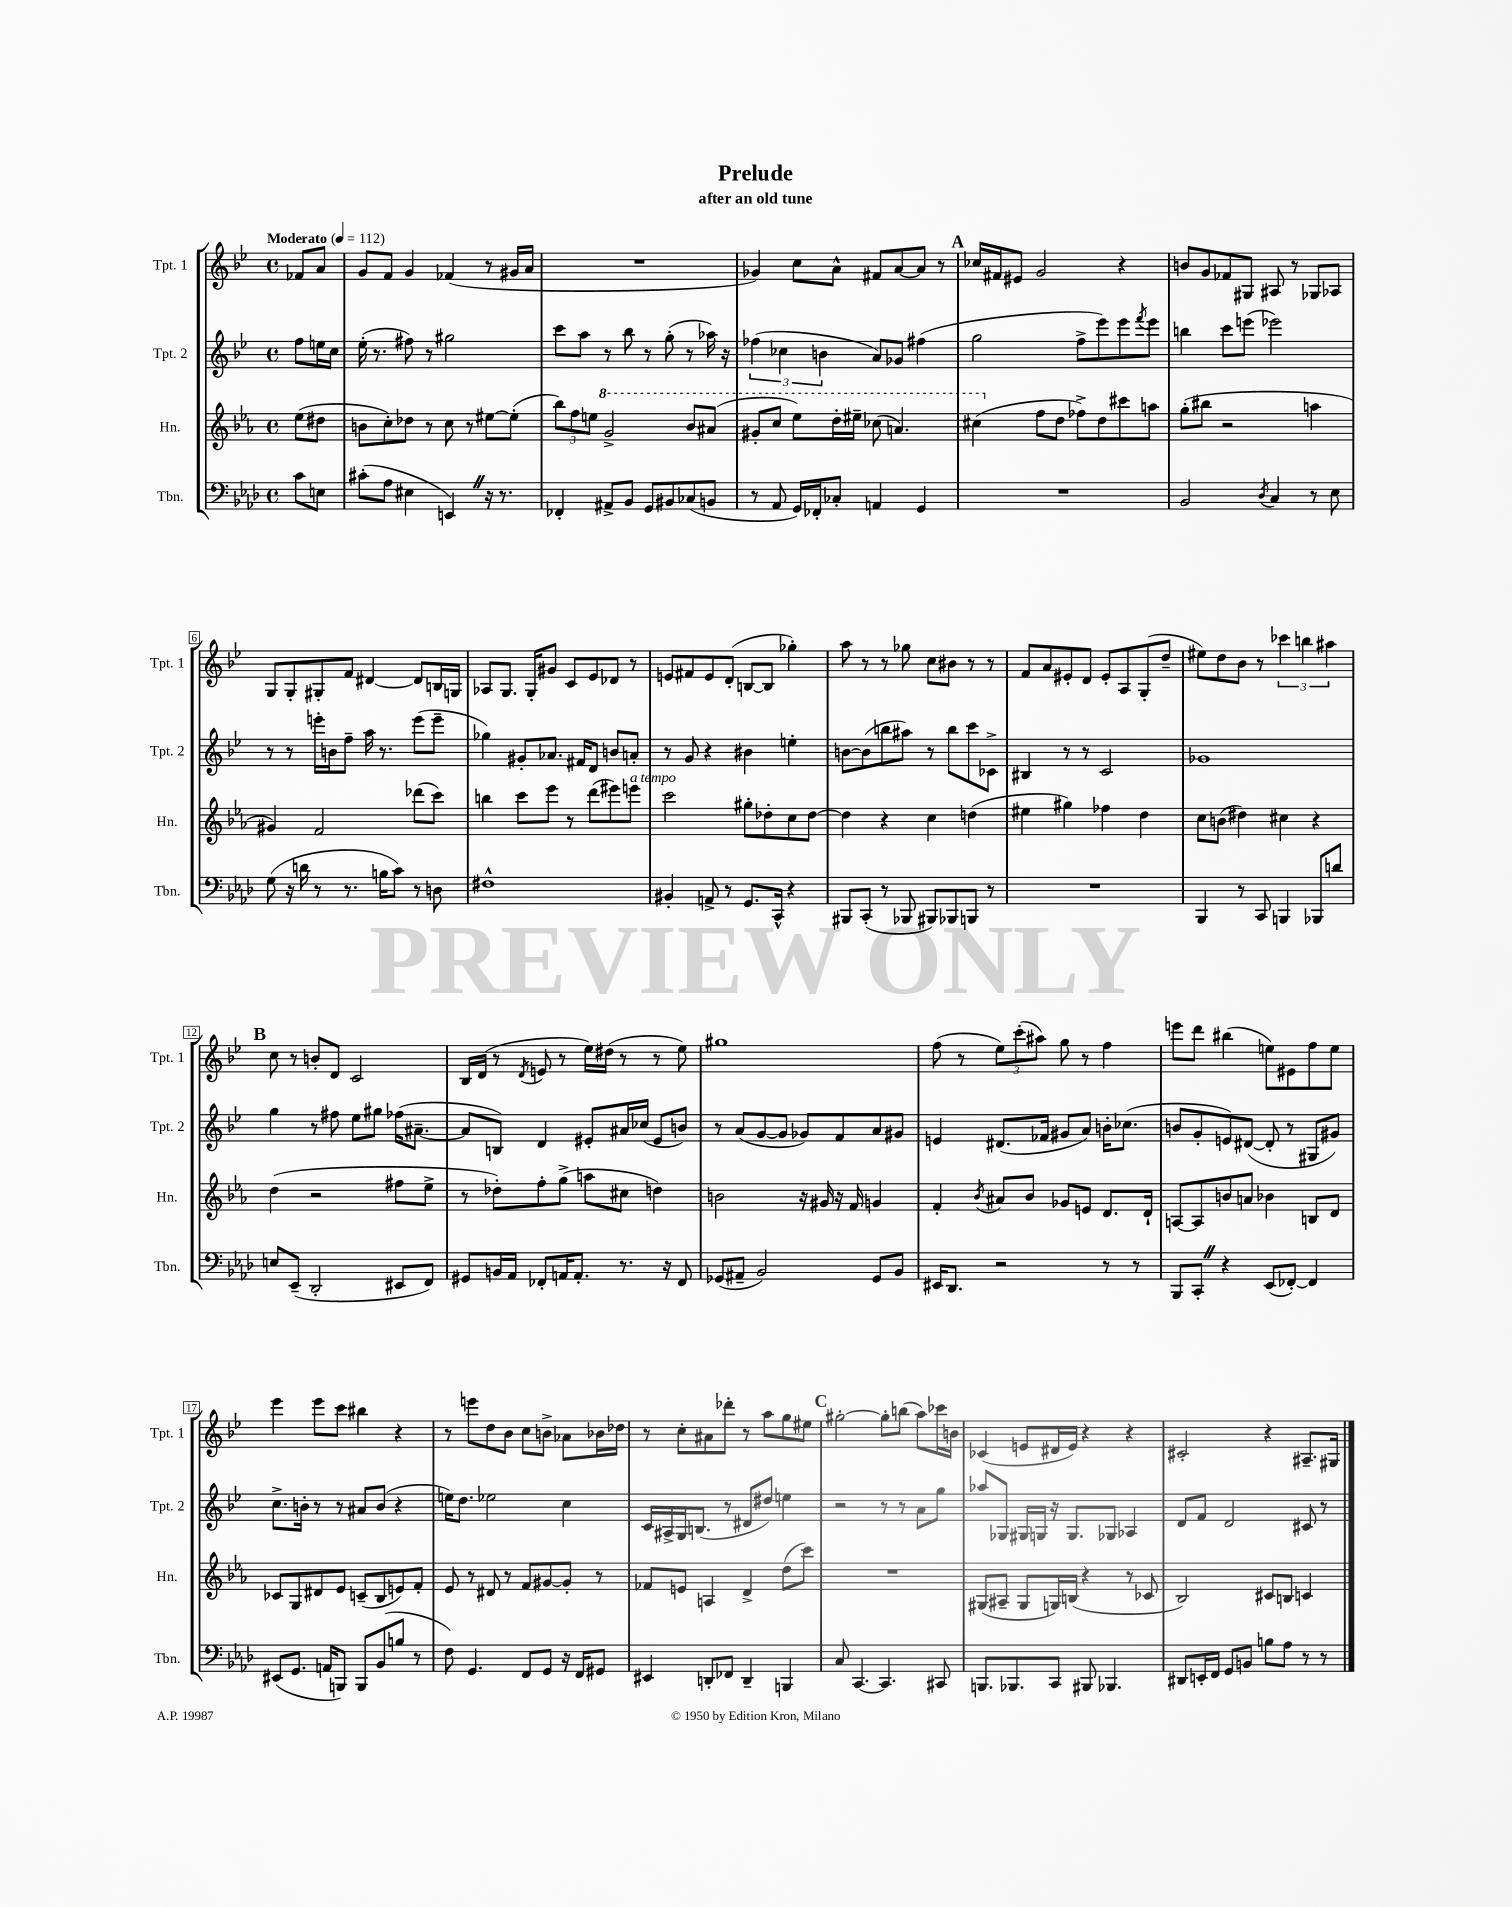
\header { title = "Prelude" subtitle = "after an old tune" }
<<
\new StaffGroup <<
\new Staff = "s0" \with { instrumentName = "Tpt. 1" shortInstrumentName = "Tpt. 1" } {
    \clef treble \key bes \major \defaultTimeSignature \time 4/4 \partial 4 \tempo "Moderato" 4 = 112
    fes'8 a'8 |
    g'8 f'8 g'4 fes'4( r8 gis'16 a'16 |
    R1 |
    ges'4) c''8 a'8-^ fis'8 a'8~ a'8 r8 |
    \mark \markup { \bold "A" } ces''16 fis'16 eis'8 g'2 r4 |
    b'8 g'8 fes'8 gis8 ais8 r8 ges8 aes8 |
    g8 g8-. gis8-. f'8 dis'4~ dis'8 b16 g16 |
    aes8 g8. g16-. gis'8 c'8 ees'8 des'8 r8 |
    e'8 fis'8 e'8 d'8-.( b8~ b8 ges''4-.) |
    a''8 r8 r8 ges''8 c''8 bis'8 r8 r8 |
    f'8 a'8 eis'8-. d'8 eis'8-. a8 g8-.( d''8-- |
    eis''8) d''8 bes'8 r8 \tuplet 3/2 { ces'''4 b''4 ais''4 } |
    \mark \markup { \bold "B" } c''8 r8 b'8-. d'8 c'2 |
    bes16 d'16( r8 \acciaccatura { d'8 } e'8 r8 ees''16) dis''16( r8 r8 ees''8) |
    gis''1 |
    f''8( r8 \tuplet 3/2 { ees''8) c'''8-.( ais''8) } g''8 r8 f''4 |
    e'''8 d'''8 bis''4( e''8) eis'8 f''8 e''8 |
    ees'''4 ees'''8 c'''8 bis''4 r4 |
    r8 e'''8 d''8 bes'8 c''8 b'8-> aes'8 bes'16 des''16 |
    r8 c''8-. ais'8 des'''8-. r8 a''8 g''8 eis''8 |
    \mark \markup { \bold "C" } gis''2~-. gis''8-. b''8( a''8) ces'''16 b'16 |
    ces'4( e'8 dis'16 e'16) r4 r4 |
    cis'2-. r4 ais8.-- gis16 \bar "|." |
}
\new Staff = "s1" \with { instrumentName = "Tpt. 2" shortInstrumentName = "Tpt. 2" } {
    \clef treble \key bes \major \defaultTimeSignature \time 4/4 \partial 4
    f''8 e''16 c''16 |
    ees''16-.( r8. fis''8) r8 gis''2 |
    c'''8 a''8 r8 bes''8 r8 g''8-.( r8 aes''16) r16 |
    \tuplet 3/2 { fes''4( ces''4 b'4 } a'8) ges'8 fis''4( |
    \mark \markup { \bold "A" } g''2 f''8-> ees'''8) ees'''8 \acciaccatura { f'''8 } ees'''8 |
    b''4 c'''8 e'''8( ees'''2) |
    r8 r8 e'''16-. b'16 f''8-- a''16 r8. e'''8( e'''8-- |
    ges''4) gis'8-. aes'8. fis'16 d'8 b'8 a'8-. |
    r8 g'8 r4 bis'4 e''4-. |
    b'8~ b'8( b''8 ais''8) r8 b''8 c'''8 ces'8-> |
    bis4 r8 r8 c'2 |
    ges'1 |
    \mark \markup { \bold "B" } g''4 r8 fis''8 ees''8 gis''8 fes''16( ais'8.~-- |
    ais'8 b8) d'4 eis'8-. ais'16 ces''16( eis'8 b'8) |
    r8 a'8( g'8~ g'8 ges'8) f'8 a'8 gis'8 |
    e'4 dis'8.( fes'16 gis'8 a'8) b'16-. ces''8.( |
    b'8 g'8-. e'8) dis'8~( dis'8-. r8 gis8 gis'8) |
    c''8.-> b'16-. r8 r8 ais'8 b'8( r4 |
    e''16) d''8. ees''2 c''4 |
    c'16 ais16-> g16 b8.( r8 dis'8 dis''8) e''4 |
    \mark \markup { \bold "C" } r2 r8 r8 a'8 g''8 |
    aes''8 ges8 gis16 g16 r16 g8. ges8 aes4 |
    d'8 f'8 d'2 cis'8 r8 \bar "|." |
}
\new Staff = "s2" \with { instrumentName = "Hn." shortInstrumentName = "Hn." } {
    \clef treble \key ees \major \defaultTimeSignature \time 4/4 \partial 4
    ees''8( dis''8 |
    b'8 c''8-.) des''8 r8 c''8 r8 eis''8~ eis''8-.( |
    \tuplet 3/2 { bes''8) f''8 e''8 } \ottava #1 g''2-> bes''8 ais''8( |
    gis''8-. c'''8 ees'''8) d'''16-. eis'''16-- ces'''8( a''4.) |
    \mark \markup { \bold "A" } cis'''4( \ottava #0 f''8 d''8 fes''8->) d''8 cis'''!8 a''8 |
    g''8-.( bis''8 r2 a''4 |
    gis'4) f'2 des'''8( c'''8) |
    b''4 c'''8 ees'''8 r8 d'''8( eis'''8) e'''8^\markup { \italic "a tempo" } |
    c'''2 gis''8-. des''8-. c''8 des''8~ |
    des''4 r4 c''4 d''4( |
    eis''4 gis''4) fes''4 d''4 |
    c''8 b'8( dis''4) cis''4 r4 |
    \mark \markup { \bold "B" } d''4( r2 fis''8 ees''8-> |
    r8 des''8-.) f''8-. g''8->( a''8 cis''8 d''4) |
    b'2 r16 gis'16 r16 f'16 g'4 |
    f'4-. \acciaccatura { bes'8 } ais'8 bes'8 ges'8 e'8 d'8. d'16-! |
    a8~ a8 b'8 a'8 bes'4 b8 d'8 |
    ces'8 g8 dis'8 ees'8 c'8--( bes8 e'8) f'8-. |
    ees'8 r8 dis'8 r8 f'8 gis'8~ gis'8-. r8 |
    fes'8 e'8 a4 d'4-> d''8( c'''8) |
    \mark \markup { \bold "C" } R1 |
    gis8( ais8-- gis8 g16) b16( r4 r8 ces'8 |
    bes2) cis'8 b8 c'4 \bar "|." |
}
\new Staff = "s3" \with { instrumentName = "Tbn." shortInstrumentName = "Tbn." } {
    \clef bass \key aes \major \defaultTimeSignature \time 4/4 \partial 4
    c'8 e8 |
    cis'8-.( aes8 eis4 e,4) \once \override BreathingSign.text = \markup { \musicglyph "scripts.caesura.straight" } \breathe r16 r8. |
    fes,4-. ais,8-> bes,8 g,8 bis,8 ces8( b,8 |
    r8 aes,8 g,16) fes,16-. ces8-. a,4 g,4 |
    \mark \markup { \bold "A" } R1 |
    bes,2 \acciaccatura { des8 } c4 r8 ees8 |
    g8( r16 d'16 r8 r8. b16 c'8) r8 d8 |
    fis1-^ |
    bis,4-. a,8-> r8 g,8. c,16-^ r4 |
    bis,,8 c,8-.( r8 bes,,8 bis,,8) bes,,8 b,,8 r8 |
    R1 |
    bes,,4 r8 c,8 b,,4 bes,,8 d'8 |
    \mark \markup { \bold "B" } e8 ees,8--( des,2-. eis,8 f,8) |
    gis,8 b,16 aes,16 fes,8-. a,16 a,8.-. r8. r16 fes,8 |
    ges,8( ais,8-- bes,2) ges,8 bes,8 |
    eis,16 des,8. r2 r8 r8 |
    bes,,8 c,8-. \once \override BreathingSign.text = \markup { \musicglyph "scripts.caesura.straight" } \breathe r4 ees,8( fes,8~-.) fes,4 |
    eis,8( g,8. a,16 b,,8) b,,8 bes,8( b8 r8 |
    f8) g,4. f,8 g,8 r16 f,16 gis,8 |
    eis,4 d,8-. fes,8 d,4-- b,,4 |
    \mark \markup { \bold "C" } c8 c,4.~ c,4. cis,8 |
    b,,8. bes,,8. c,8 bis,,8 bes,,4. |
    dis,8 e,16-. f,16 g,8 b,8 b8 aes8 r8 r8 \bar "|." |
}
>>
>>
\layout { \context { \Score \override BarNumber.stencil = #(make-stencil-boxer 0.1 0.3 ly:text-interface::print) } }
